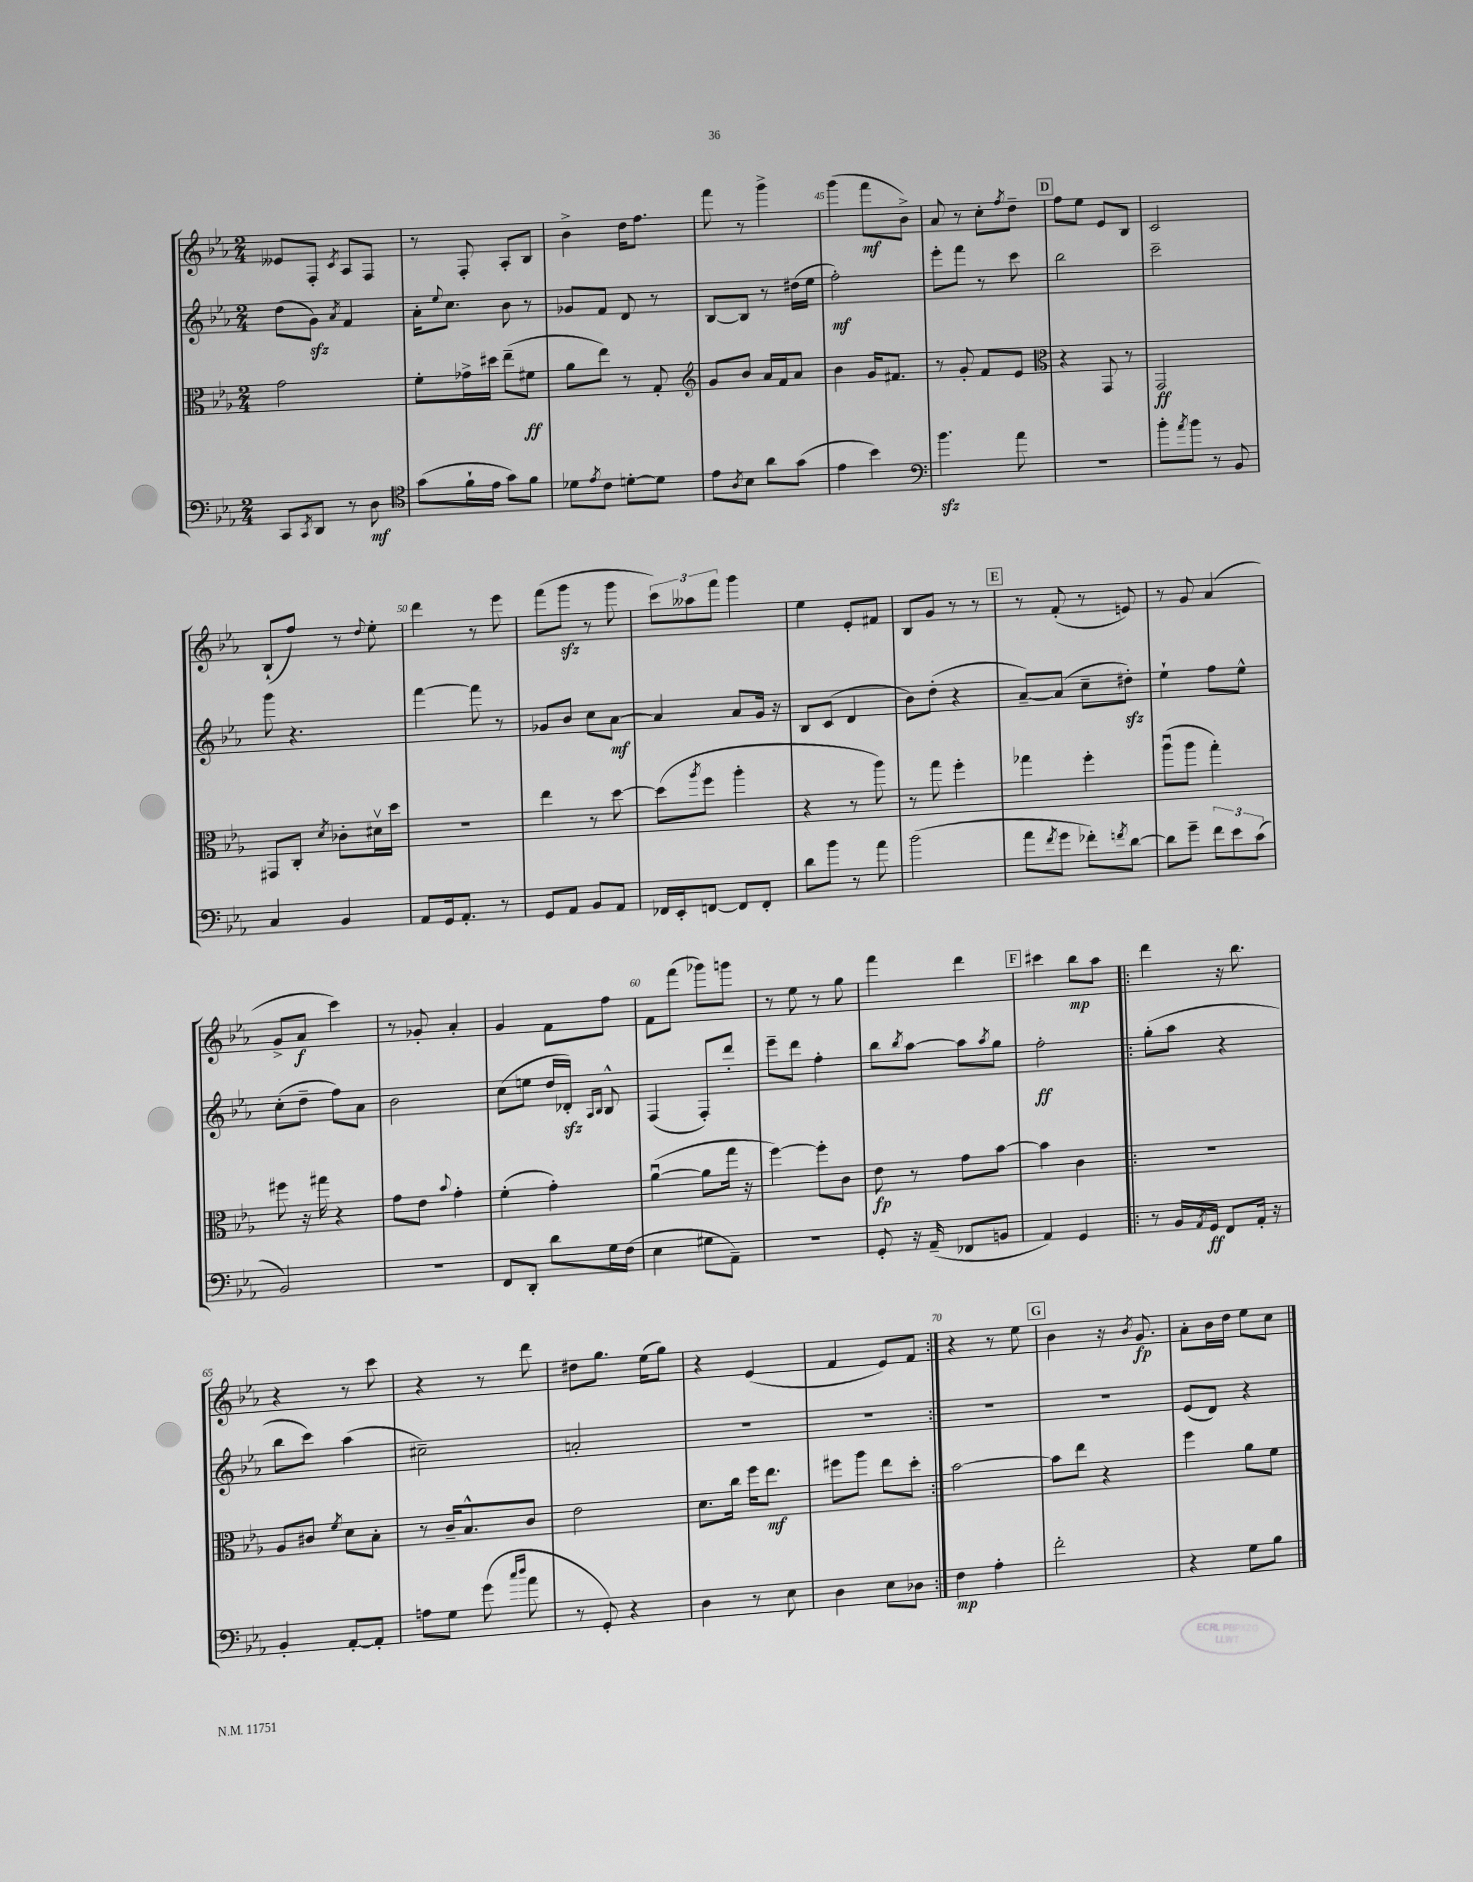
<<
\new StaffGroup <<
\new Staff = "s0" {
    \clef treble \key ees \major \numericTimeSignature \time 2/4
    eeses'8 f8-. \acciaccatura { c'8 } aes8 f8 |
    r8 f8-. aes8-. bes8 |
    bes'4-> d''16 f''8. |
    f'''8 r8 g'''4-> |
    g'''4( f'''8\mf bes'8->) |
    aes'8 r8 c''8-. \acciaccatura { f''8 } d''8-- |
    \mark \markup { \box "D" } f''8 ees''8 ees'8 bes8 |
    c'2 |
    bes8-!( f''8) r8 \appoggiatura { d''8 } ees''8-. |
    d'''4 r8 ees'''8 |
    f'''8( g'''8\sfz r8 g'''8 |
    \tuplet 3/2 { c'''8) aeses''8 f'''8 } g'''4 |
    ees''4 ees'8-. fis'8 |
    bes8 g'8 r8 r8 |
    \mark \markup { \box "E" } r8 f'8-.( r8 e'8) |
    r8 g'8 aes'4( |
    g'8-> aes'8\f c'''4) |
    r8 ges'8-. aes'4-. |
    g'4 f'8 f''8 |
    f'8 f'''8( ges'''8) g'''8 |
    r8 ees''8 r8 g''8 |
    f'''4 d'''4 |
    \mark \markup { \box "F" } cis'''4 bes''8\mp aes''8 |
    \repeat volta 2 { d'''4 r16 bes''8. |
    r4 r8 c'''8 |
    r4 r8 d'''8 |
    dis''8 g''8. ees''16( g''8) |
    r4 ees'4( |
    f'4 ees'8) f'8 | }
    r4 r8 ees''8 |
    \mark \markup { \box "G" } bes'4 r16 \acciaccatura { bes'8 } g'8.\fp |
    aes'8-. bes'16 d''16 ees''8 c''8 \bar "|." |
}
\new Staff = "s1" {
    \clef treble \key ees \major \numericTimeSignature \time 2/4
    d''8( g'8\sfz) \acciaccatura { aes'8 } f'4 |
    aes'16-. \appoggiatura { ees''8 } c''8. bes'8 r8 |
    ges'8 f'8 d'8 r8 |
    bes8~ bes8 r8 dis''16( ees''16 |
    f''2-.\mf) |
    ees'''8-. f'''8 r8 c'''8 |
    \mark \markup { \box "D" } bes''2 |
    c'''2-- |
    g'''8 r4. |
    f'''4~ f'''8 r8 |
    ges'8 bes'8 c''8 aes'8~\mf |
    aes'4 aes'8 g'16 r16 |
    bes8 c'8( d'4 |
    bes'8) d''8-.( r4 |
    \mark \markup { \box "E" } aes'8~--) aes'8( c''8-- dis''8-.\sfz) |
    ees''4-! f''8 ees''8-^ |
    c''8-.( d''8-- f''8) aes'8 |
    bes'2 |
    c''8( e''8 d''16 des'16-.\sfz) \grace { aes16 bes16 } bes8-^ |
    f4( f8-.) d'''8-. |
    ees'''8-- d'''8 f''4-. |
    bes''8 \acciaccatura { bes''8 } aes''8~ aes''8 \acciaccatura { aes''8 } g''8 |
    \mark \markup { \box "F" } f''2-.\ff |
    \repeat volta 2 { g''8-.( aes''8 r4 |
    bes''8 c'''8) aes''4( |
    cis''2--) |
    a'2-. |
    R2 |
    R2 | }
    R2 |
    \mark \markup { \box "G" } R2 |
    ees'8( d'8) r4 \bar "|." |
}
\new Staff = "s2" {
    \clef alto \key ees \major \numericTimeSignature \time 2/4
    g'2 |
    f'8-. ges'16-> dis''16 ees''8--( fis'8\ff |
    aes'8 ees''8) r8 g8-. |
    \clef treble g'8 bes'8 aes'16 f'16 aes'8 |
    bes'4 g'16 fis'8. |
    r8 g'8-. f'8 ees'8 |
    \mark \markup { \box "D" } \clef alto r4 g,8 r8 |
    g,2\ff |
    gis,8 c8-. \acciaccatura { d'8 } ces'8-. dis'16\upbow d''16 |
    r2 |
    ees''4 r8 d''8~ |
    d''8( \acciaccatura { aes''8 } f''8 aes''4-. |
    r4 r8 aes''8) |
    r8 g''8 f''4-. |
    \mark \markup { \box "E" } ges''4 f''4-. |
    aes''8\downbow( aes''8 g''4-.) |
    fis''8 r16 gis''16 r4 |
    g'8 ees'8 \appoggiatura { bes'8 } g'4-. |
    f'4-.( g'4-.) |
    aes'4~\downbow( aes'8 g''16 r16 |
    f''4~) f''8-. c'8 |
    ees'8\fp r8 g'8 bes'8~ |
    \mark \markup { \box "F" } bes'4 c'4 |
    \repeat volta 2 { r2 |
    aes8 cis'8 \acciaccatura { f'8 } d'8 bes8-. |
    r8 c'16-- bes8.-^ c'8 |
    ees'2 |
    d'8. c''16 f''16 ees''8.\mf |
    fis''8 aes''8 ees''8 d''8-. | }
    bes'2~ |
    \mark \markup { \box "G" } bes'8 ees''8 r4 |
    f''4 aes'8 f'8 \bar "|." |
}
\new Staff = "s3" {
    \clef bass \key ees \major \numericTimeSignature \time 2/4
    c,8 \acciaccatura { c,8 } d,8 r8 d8\mf |
    \clef tenor g'8( f'16-! ees'16 g'8) f'8 |
    des'8 \acciaccatura { ees'8 } c'8 d'8~-. d'8 |
    ees'8 \acciaccatura { aes8 } bes8 aes'8 g'8( |
    ees'4 bes'4) |
    \clef bass bes'4.\sfz aes'8 |
    \mark \markup { \box "D" } r2 |
    bes'8-. \acciaccatura { aes'8 } bes'8 r8 bes,8 |
    c4 bes,4 |
    aes,8 g,16 aes,8.-. r8 |
    g,8 aes,8 bes,8 aes,8 |
    fes,16 ees,16-. f,8~ f,8 f,8-. |
    d'8 bes'8 r8 aes'8 |
    bes'2( |
    \mark \markup { \box "E" } aes'8 \acciaccatura { f'8 } g'8 fes'8-.) \acciaccatura { f'8 } d'8~ |
    d'8 g'8-- \tuplet 3/2 { f'8 ees'8 c'8( } |
    bes,2) |
    R2 |
    f,8 d,8-. d'8 g16 f16( |
    ees4 gis8 aes,8--) |
    R2 |
    g,8-. r16 aes,16--( fes,8 b,8 |
    \mark \markup { \box "F" } aes,4) g,4 |
    \repeat volta 2 { r8 bes,16 \acciaccatura { aes,8 } g,16\ff f,8 aes,16-. r16 |
    bes,4-. aes,8~-. aes,8-. |
    a8 g8 g'8( \grace { c''16 d''16 } aes'8 |
    r8 g,8-.) r4 |
    d4 r8 ees8 |
    d4 ees8 des8 | }
    f4\mp aes4-. |
    \mark \markup { \box "G" } f'2-. |
    r4 g8 bes8 \bar "|." |
}
>>
>>
\layout { \context { \Score currentBarNumber = #41 \override BarNumber.break-visibility = ##(#f #t #t) barNumberVisibility = #(every-nth-bar-number-visible 5) } }
